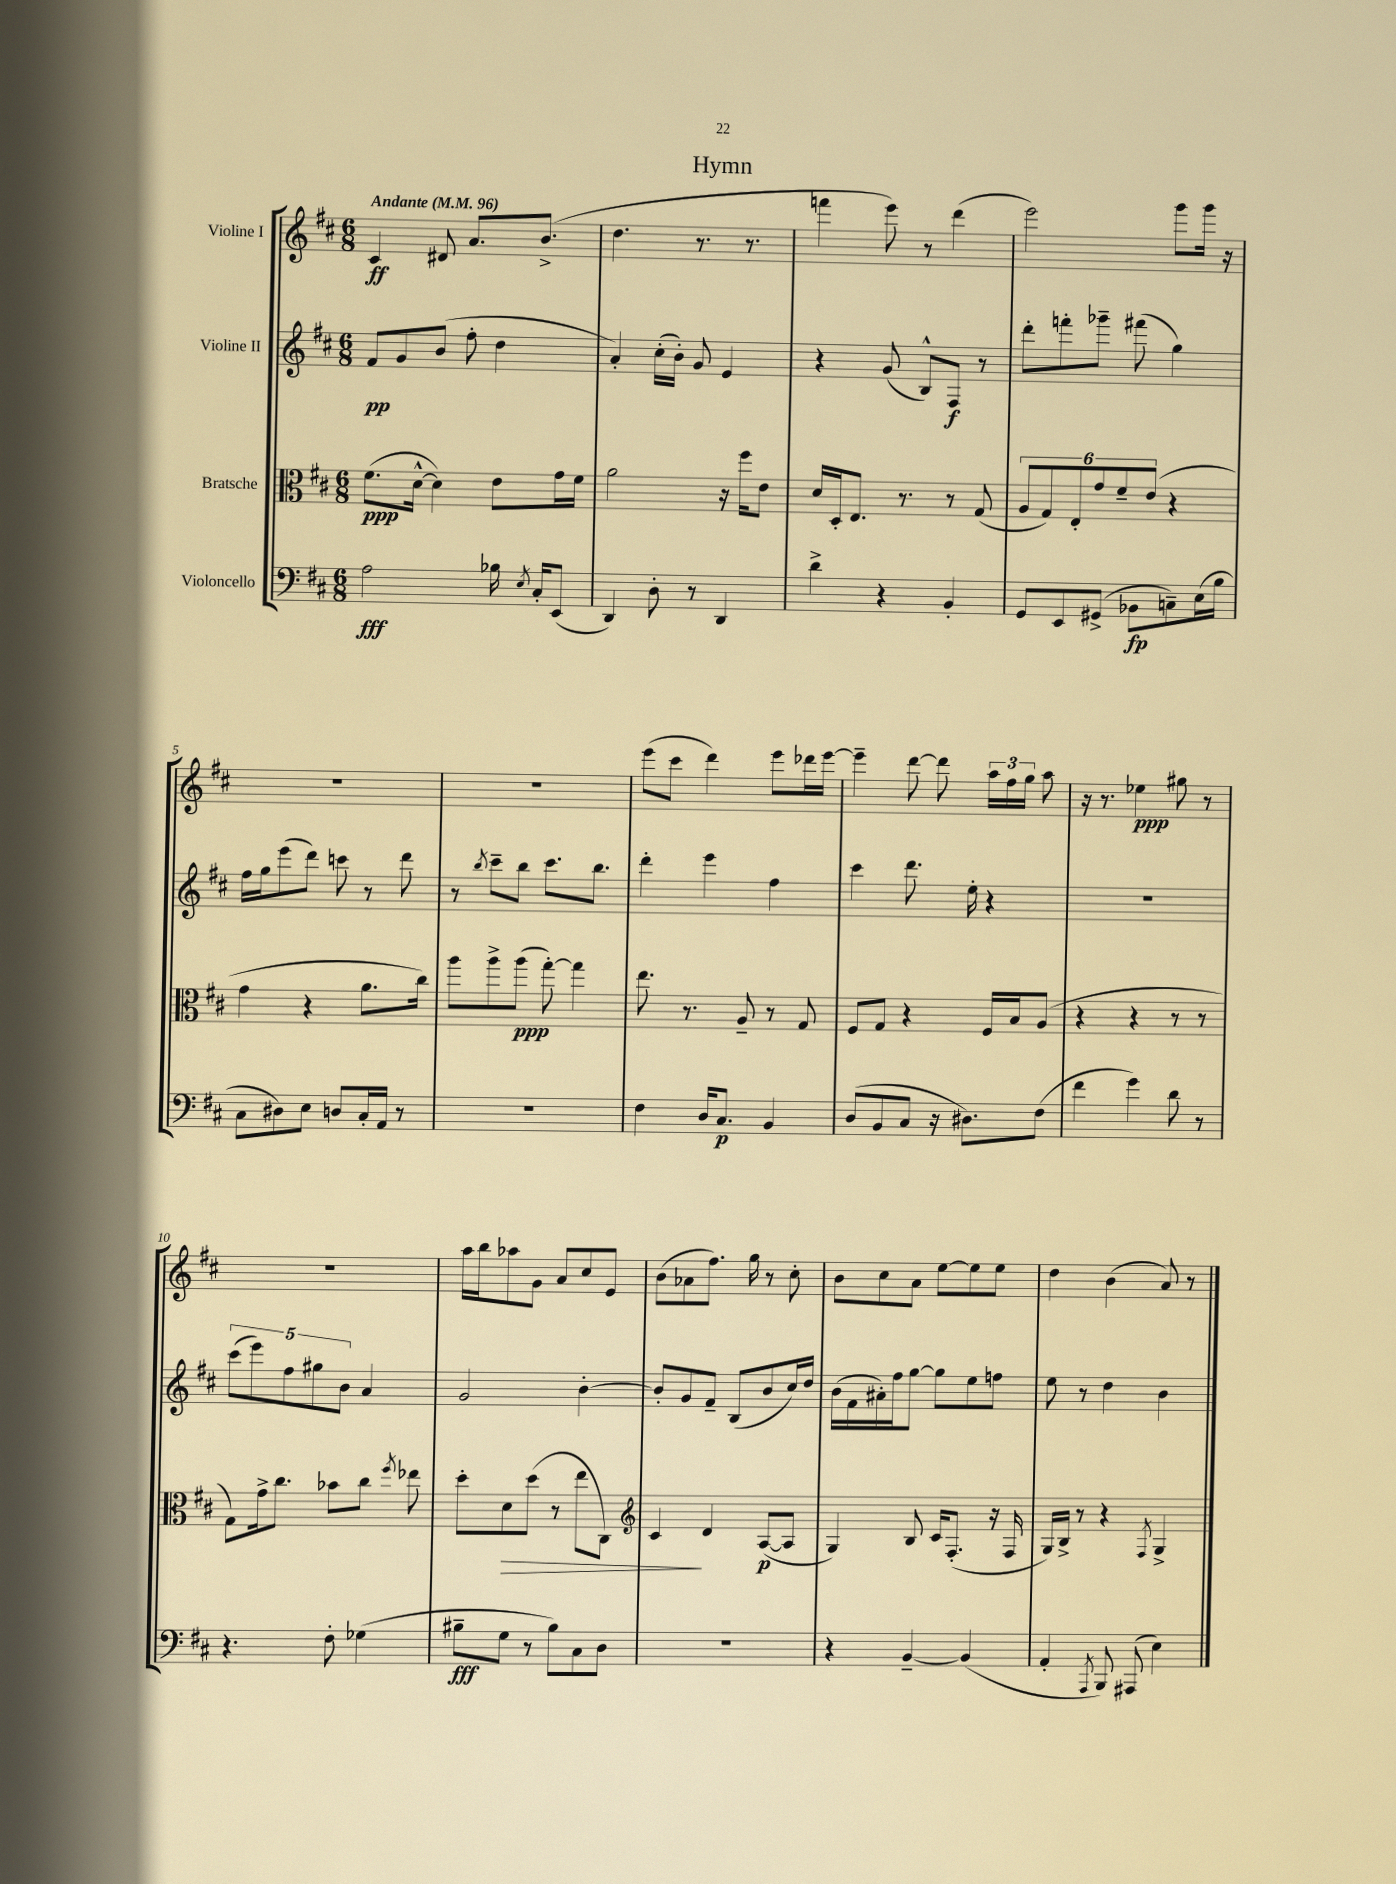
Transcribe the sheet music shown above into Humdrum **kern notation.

**kern	**kern	**kern	**kern
*staff4	*staff3	*staff2	*staff1
*clefF4	*clefC3	*clefG2	*clefG2
*k[f#c#]	*k[f#c#]	*k[f#c#]	*k[f#c#]
*M6/8	*M6/8	*M6/8	*M6/8
*MM96	*MM96	*MM96	*MM96
2A\	(8.f#\L	8f#/L	4c#/
.	.	8g/	.
.	[16d^^\Jk	.	.
.	4d\])	(8b/J	8d#/
.	.	8ff#'\	8.a/L
16B-\	8e\L	4dd\	.
8qE/	.	.	.
16C#'/LK	.	.	(8.b^/J
(8EE/J	16g\L	.	.
.	16f#\JJ	.	.
=	=	=	=
4DD/)	2a\	4a'/)	4.dd\
8D'\	.	(16cc#'\LL	.
.	.	16b'\JJ)	.
8r	.	8g/	8.r
4DD/	16r	4e/	.
.	16ff#\LK	.	8.r
.	8e\J	.	.
=	=	=	=
4d^\	16d/LL	4r	4fff\
.	16D'/J	.	.
.	8.E/J	.	.
4r	.	(8g/	8eee\)
.	8.r	.	.
.	.	8B^^/L)	8r
4BB'/	8r	8F#/J	(4ddd\
.	(8G/	8r	.
=	=	=	=
8GG/L	12A/L	8ddd'\L	2eee\)
.	12G/)	.	.
8EE/	.	8fff'\	.
.	12E'/	.	.
(8GG#^/J	12g/	8ggg-~\J	.
.	12f#~/	.	.
8BB-\L	.	(8fff#\	.
.	(12e/J	.	.
8C~\)	4r	4gg\)	8ggg\L
(16E\L	.	.	16ggg\Jk
16B\JJ	.	.	16r
=	=	=	=
8C#\L	4g\	16ff#\LL	2.r
.	.	16gg\J	.
8D#\)	.	(8eee\	.
8E\J	4r	8ddd\J)	.
8D/L	.	8ccc\	.
16C#'/L	8.a\L	8r	.
16AA/JJ	.	.	.
8r	.	8ddd\	.
.	16cc#\Jk)	.	.
=	=	=	=
2.r	8aa\L	8r	2.r
.	.	8qbb/	.
.	8aa^\	8ccc#~\L	.
.	(8aa\J	8bb\J	.
.	[8gg'\)	8.ccc#\L	.
.	4gg\]	.	.
.	.	8.bb\J	.
=	=	=	=
4F#\	8.ee\	4ddd'\	(8eee\L
.	.	.	8ccc#\J
.	8.r	.	.
16D/LK	.	4eee\	4ddd\)
8.C#/J	.	.	.
.	8A~/	.	.
4BB/	8r	4ff#\	8eee\L
.	8G/	.	16ddd-\L
.	.	.	[16eee\JJ
=	=	=	=
(8D/L	8F#/L	4ccc#\	4eee~\]
8BB/	8G/J	.	.
8C#/J	4r	8.ddd\	[8ddd\
16r	.	.	8ddd\]
8.D#\L)	.	16ee'\	.
.	16F#/LL	4r	24aa\LL
.	.	.	24ff#\
.	16B/J	.	.
.	.	.	24gg\JJ
(8F#\J	(8A/J	.	8aa\
=	=	=	=
4f#\	4r	2.r	16r
.	.	.	8.r
4g\)	4r	.	4ee-\
8d\	8r	.	8gg#\
8r	8r	.	8r
=	=	=	=
4.r	8G\L)	(10ccc#\L	2.r
.	.	10eee\)	.
.	16g^\k	.	.
.	8.cc#\J	.	.
.	.	10ff#\	.
.	.	10gg#\	.
8F#'\	8b-\L	.	.
.	.	10b\J	.
(4G-\	8cc#\J	4a/	.
.	8qff#/	.	.
.	8ee-\	.	.
=	=	=	=
8B#~\L	8dd'\L	2g/	16aa\LL
.	.	.	16bb\J
8G\J	8d\	.	8aa-\
8r	(8dd\J	.	8g\J
8B#\L)	8r	.	8a/L
8C#\	8ee\L	[4b'\	8cc#/
8D\J	8C#\J)	.	8e/J
=	=	=	=
*	*clefG2	*	*
2.r	4c#/	8b'/]L	(8b\L
.	.	8g/	8a-\
.	4d/	8f#~/J	8.ff#\J)
.	.	(8B/L	.
.	.	.	16gg\
.	([8A/L	8b/	8r
.	8A/]J	16cc#/L)	8cc#'\
.	.	16dd/JJ	.
=	=	=	=
4r	4G/)	(16b\LL	8b\L
.	.	16f#\	.
.	.	16a#'\)	8cc#\
.	.	16ff#\J	.
[4BB~/	8B/	[8gg\J	8a\J
.	16c#/LK	8gg\]L	[8ee\L
.	(8.F#'/J	.	.
(4BB/]	.	8ee\	8ee\]
.	16r	8ff\J	8ee\J
.	16F#/	.	.
=	=	=	=
4AA'/	16G/LL)	8ee\	4dd\
.	16B^/JJ	.	.
.	8r	8r	.
8qAAA/	.	.	.
8BBB/)	4r	4dd\	(4b\
(8AAA#/	.	.	.
.	8qF#/	.	.
4E\)	4G^/	4b\	8a/)
.	.	.	8r
==	==	==	==
*-	*-	*-	*-
